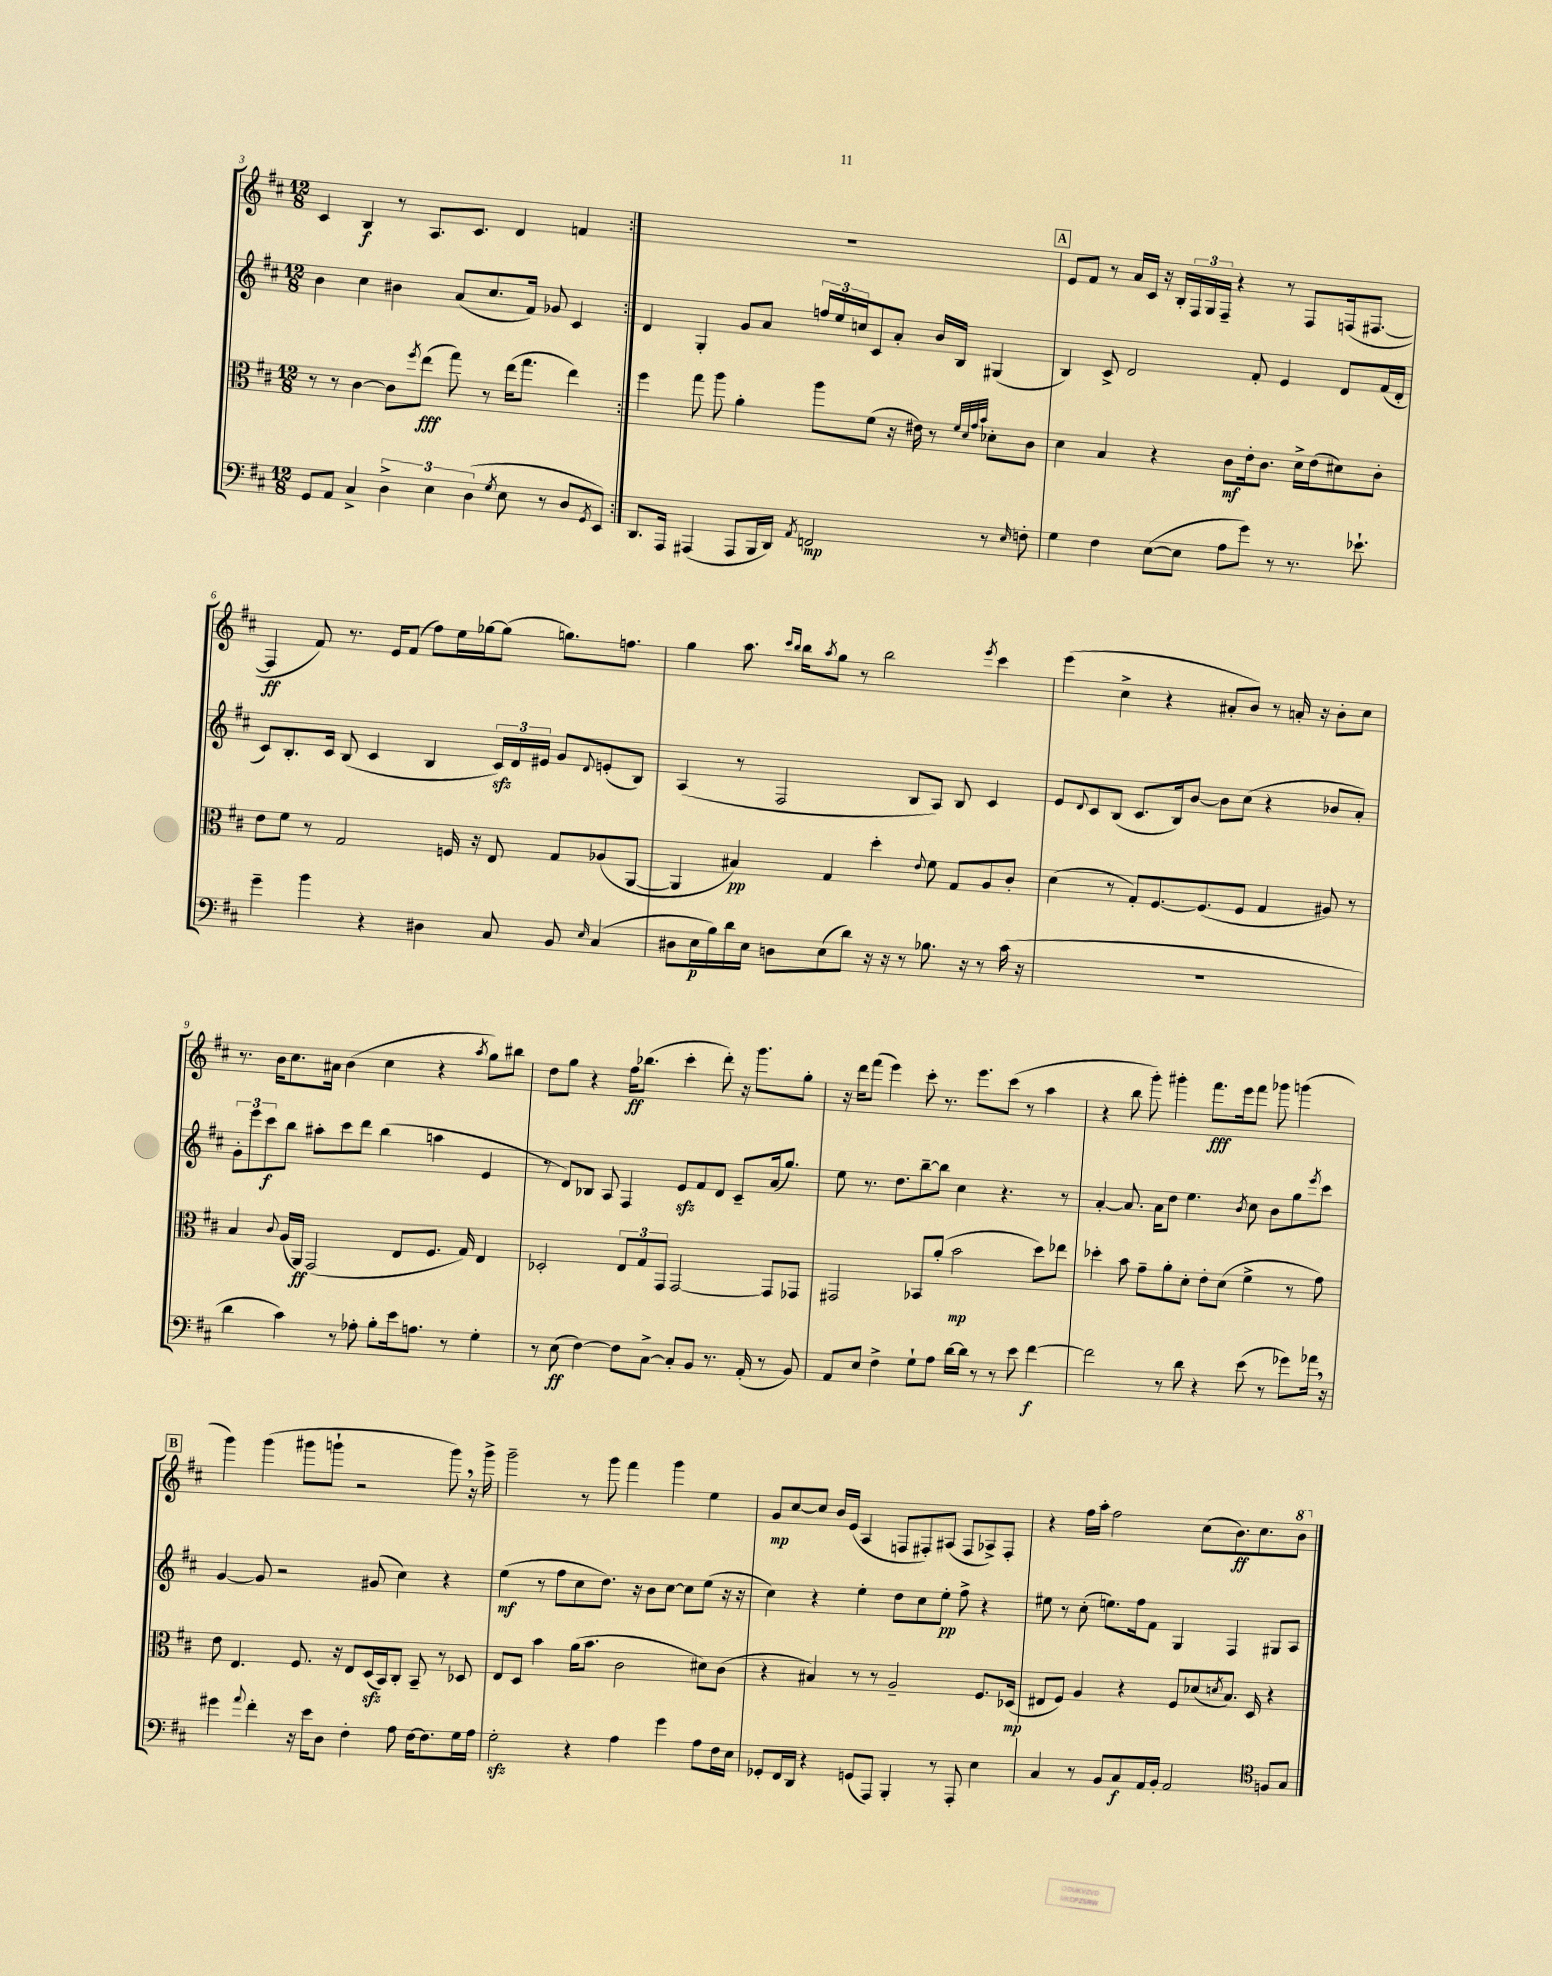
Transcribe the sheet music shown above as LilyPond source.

<<
\new StaffGroup <<
\new Staff = "s0" {
    \clef treble \key d \major \numericTimeSignature \time 12/8
    \repeat volta 2 { cis'4 b4\f r8 a8. cis'8. d'4 f'4 | }
    R1. |
    \mark \markup { \box "A" } e'8 fis'8 r8 a'16 cis'16 r16 b16-. \tuplet 3/2 { fis16 g16 fis16-- } r4 r8 fis8 f16( fis8.~ |
    fis4\ff fis'8) r8. e'16 fis'8( fis''8) e''16 ges''16~ ges''8( g''8.) f''8. |
    g''4 a''8. \grace { cis'''16 b''16 } b''16 \acciaccatura { a''8 } g''8 r8 b''2 \acciaccatura { e'''8 } cis'''4 |
    e'''4( cis''4-> r4 ais'8-. b'8) r8 a'16-. r16 b'8-. cis''8 |
    r8. b'16 cis''8. ais'16 b'4( cis''4 r4 \acciaccatura { a''8 } g''8) bis''8 |
    d''8 g''8 r4 fis''16\ff bes''8.( cis'''4-. d'''8-.) r16 g'''8. g''8-. |
    r16 d'''16 fis'''8( e'''4) cis'''8-. r8. e'''8. cis'''8( r8 a''4 |
    r4 b''8 g'''8-.) gis'''4-. fis'''8.\fff e'''16 fis'''8 ges'''8 g'''4( |
    \mark \markup { \box "B" } g'''4) g'''4( gis'''8 g'''8-! r2 g'''8) \breathe r16 g'''16-> |
    g'''2-- r8 g'''8 fis'''4 g'''4 e''4 |
    g'8\mp cis''8~ cis''8 b'16 e'16( a4 f8 fis8-.) ais8( fis8 aes8->) fis8-. |
    r4 fis''16 a''16-. fis''2 cis''8( b'8.\ff) cis''8. \ottava #1 b''8 \ottava #0 \bar "|." |
}
\new Staff = "s1" {
    \clef treble \key d \major \numericTimeSignature \time 12/8
    \repeat volta 2 { b'4 cis''4 bis'4 a'8( cis''8. fis'16) ges'8 cis'4 | }
    d'4 g4-. g'8 a'8 \tuplet 3/2 { f''16 e''16 c''16 } cis'8 a'8-. b'16 b16 gis4( |
    \mark \markup { \box "A" } b4) cis'8-> d'2 fis'8-. e'4 d'8 fis'16( d'16-. |
    cis'8) b8.-. cis'16 b8( cis'4 b4 \tuplet 3/2 { cis'16\sfz) d'16 eis'16 } g'8 \appoggiatura { d'8 } e'8-.( b8) |
    a4( r8 fis2 b8 a8) b8 cis'4 |
    e'8 \appoggiatura { d'8 } cis'8 b8( cis'8. b16) b'8~ b'8 cis''8( r4 bes'8 a'8-.) |
    \tuplet 3/2 { g'8-. e'''8 cis'''8\f } b''8 ais''8-. cis'''8 d'''8 b''4( a''4 e'4 |
    r8 d'8) bes8 a8 fis4 e'8\sfz fis'8 d'8 cis'8-- a'16( g''8.) |
    e''8 r8. d''8. b''8~-- b''8 cis''4 r4. r8 |
    a'4~-. a'8. a'16 d''8 e''4. \acciaccatura { b'8 } cis''8 b'8 g''8 \acciaccatura { e'''8 } cis'''8 |
    \mark \markup { \box "B" } g'4~ g'8 r2 gis'8( cis''4) r4 |
    e''4\mf( r8 fis''8 cis''8 d''8.) r16 b'8 cis''8~ cis''8 e''8( r16 r16 |
    cis''4) r4 e''4-. d''8 cis''8 e''8-.\pp fis''8-> r4 |
    eis''8 r8 cis''8-.( e''8.) fis''16 fis'8 g4 fis4 gis8 a8 \bar "|." |
}
\new Staff = "s2" {
    \clef alto \key d \major \numericTimeSignature \time 12/8
    \repeat volta 2 { r8 r8 cis'4~ cis'8 \acciaccatura { fis''8 } e''8\fff( g''8) r8 e''16( g''8. e''4) | }
    fis''4 g''8 a''8 a'4-. a''8 fis'8( r16 eis'16) r8 \grace { fis'32 d'32 g'32 b'32 } des'8-. cis'8 |
    \mark \markup { \box "A" } d'4 b4 r4 cis'8\mf e'16-. cis'8. d'16-> e'16( dis'8) cis'8-. |
    e'8 fis'8 r8 g2 f16 r16 e8 g8 aes8( a,8~ |
    a,4 bis4\pp) g4 d''4-. \appoggiatura { e'8 } fis'8 g8 a8 cis'8-. |
    d'4( r8 g8-.) fis8.~ fis8.( fis8 g4 ais8) r8 |
    b4 \appoggiatura { cis'8 } a16( a,16\ff) g,2( e8 fis8. g16) e4 |
    des2-. \tuplet 3/2 { e8 g8 g,8 } g,2~ g,8 ges,8 |
    gis,2 bes,8 a'8-.( b'2\mp d''8) ees''8 |
    des''4-. b'8 g'8-- a'8-. d'8-. e'8-. d'8( fis'4-> r8 g'8) |
    \mark \markup { \box "B" } e'8 e4. fis8. r16 e8 d16\sfz( b,16) cis8-. b,8-- r8 des8 |
    e8 d8 b'4 a'16( b'8. cis'2 dis'8) cis'8( |
    r4 bis4) r8 r8 a2-- fis8. des16\mp( |
    eis8 fis8) a4 r4 fis8 des'8( \acciaccatura { d'8 } b8.) d16 r4 \bar "|." |
}
\new Staff = "s3" {
    \clef bass \key d \major \numericTimeSignature \time 12/8
    \repeat volta 2 { g,8 a,8 cis4-> \tuplet 3/2 { d4-> e4 d4( } \acciaccatura { g8 } e8 r8 d8 \acciaccatura { g,8 } e,8) | }
    d,8. a,,16 ais,,4( ais,,8 b,,16 d,16) \acciaccatura { a,8 } f,2\mp r8 \grace { e16 } f8-. |
    \mark \markup { \box "A" } g4 fis4 e8~( e8 a8 g'8) r8 r8. ees'8.-! |
    g'4-- b'4 r4 dis4 cis8 b,8 \grace { e16 } cis4( |
    dis8 e16\p b16) d'16 e16 d8 e8( d'8) r16 r16 r8 bes8. r16 r8 cis'16( r16 |
    R1. |
    d'4 cis'4) r8 aes8-. b8-. e'16 a8. r8 g4-. |
    r8 e8\ff( fis4~) fis8 cis8~-> cis8-. b,8 r8. a,16-.( r8 b,8) |
    a,8 e8 fis4-> g8-! a8 d'16~ d'16 r8 r8 e'8 fis'4~\f |
    fis'2 r8 d'8 r4 e'8( r8 ges'8) aes'16 \breathe r16 |
    \mark \markup { \box "B" } gis'4 \appoggiatura { a'8 } fis'4-. r16 e'16 d8 fis4-. a8 fis16~ fis8. g16 a16 |
    g2-.\sfz r4 a4 g'4 a8 fis16 e16 |
    ges,8-. fis,16 d,16 r4 g,8( a,,8) b,,4-. r8 a,,8-. e4 |
    cis4 r8 b,8 cis8\f a,16 b,16-. a,2 \clef tenor f8 g8 \bar "|." |
}
>>
>>
\layout { \context { \Score currentBarNumber = #3 } }
